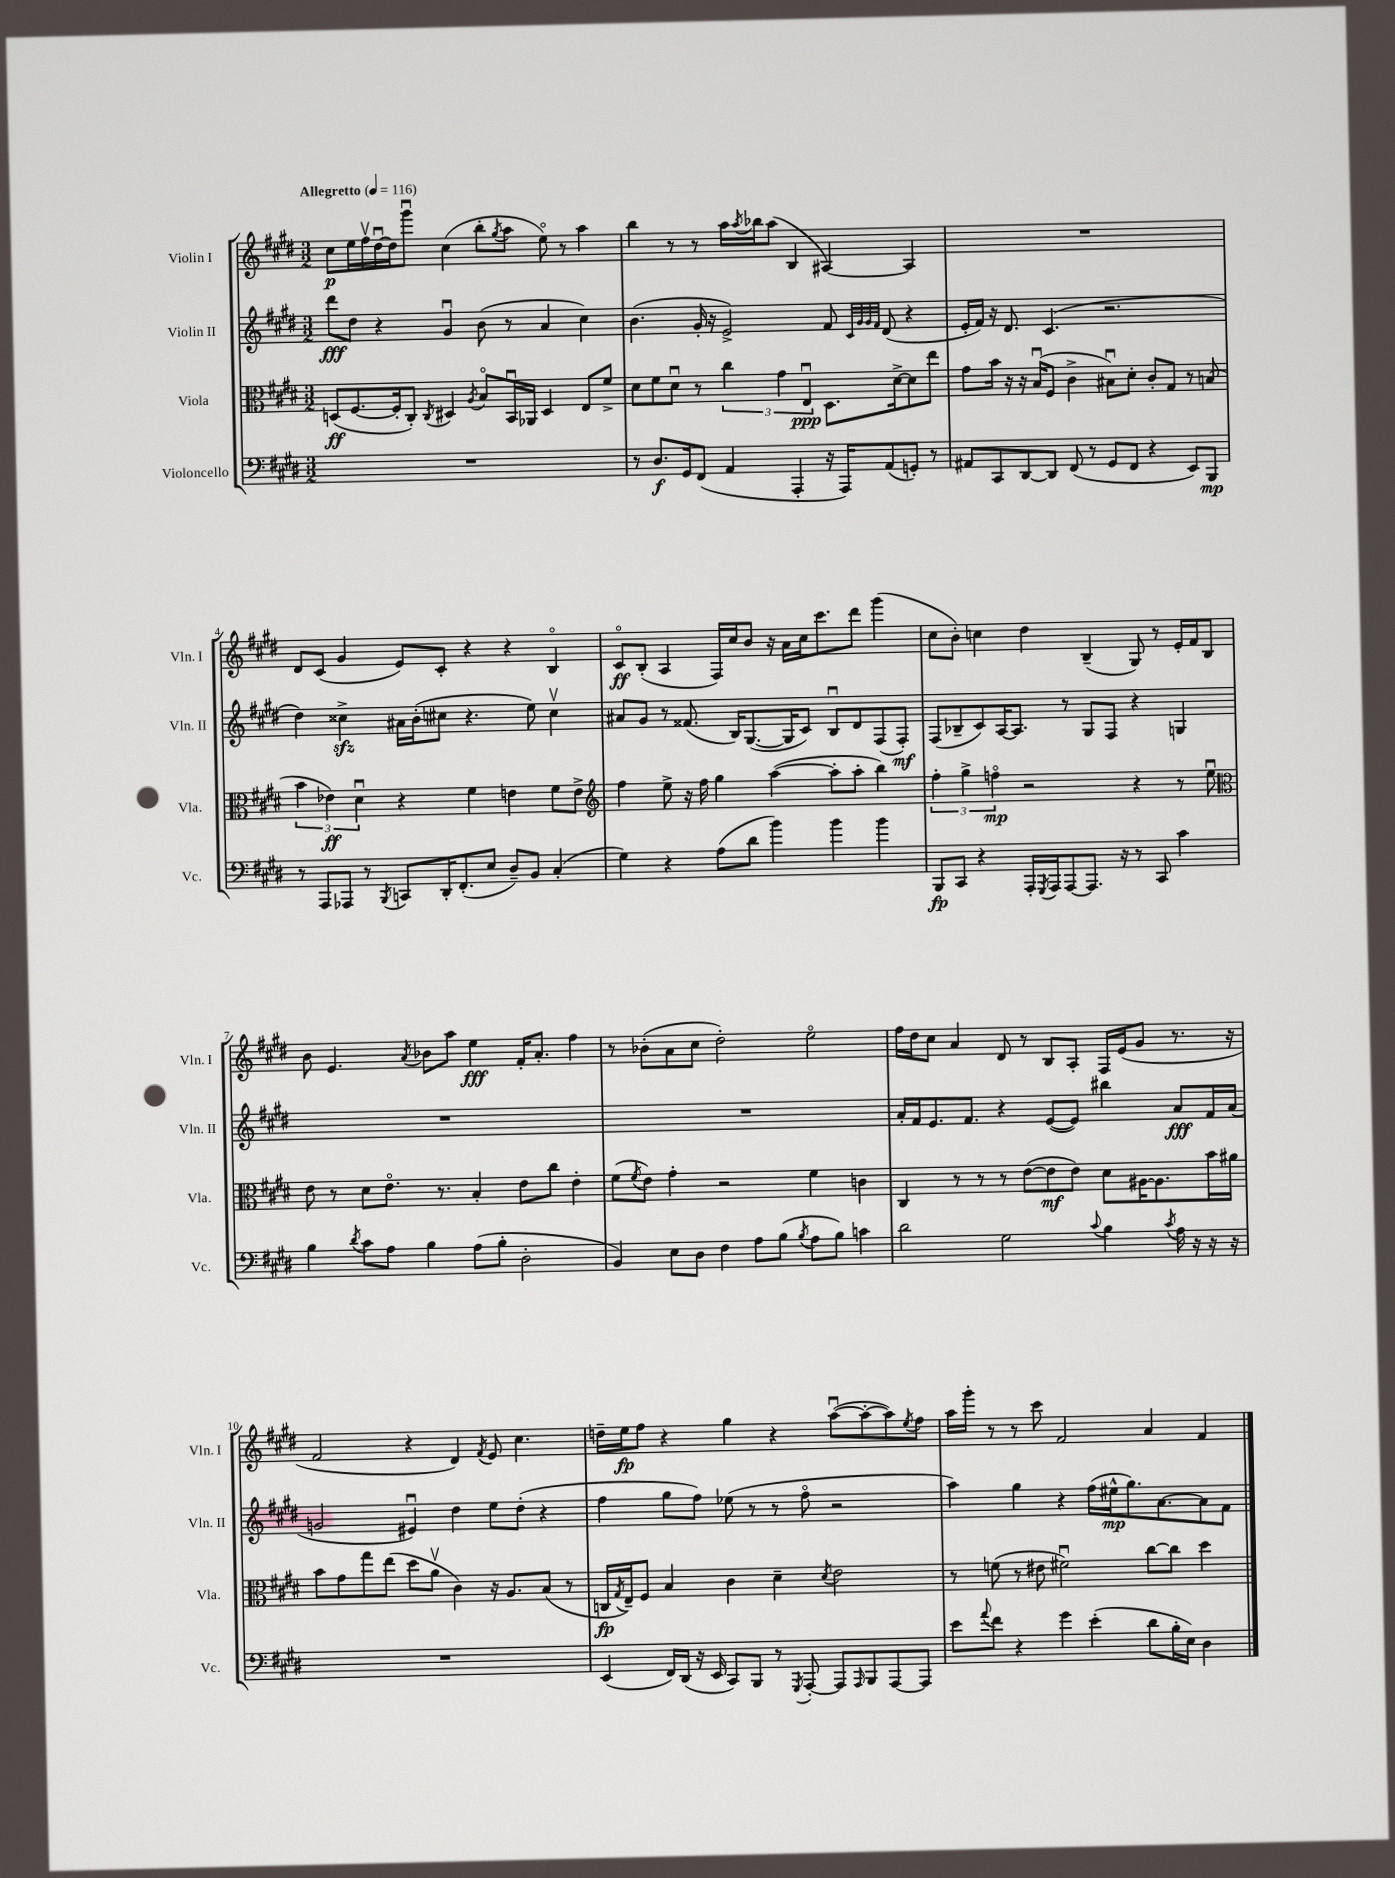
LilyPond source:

<<
\new StaffGroup <<
\new Staff = "s0" \with { instrumentName = "Violin I" shortInstrumentName = "Vln. I" } {
    \clef treble \key e \major \numericTimeSignature \time 3/2 \tempo "Allegretto" 4 = 116
    cis''8\p e''16 fis''16\upbow dis''16~\downbow dis''16 gis'''8\downbow cis''4( b''8-. \acciaccatura { gis''8 } a''8 e''8\flageolet) r8 a''4 |
    b''4 r8 r8 a''16 \acciaccatura { a''8 } bes''16 a''8( b4 ais4~) ais4 |
    R1. |
    dis'8 cis'8( gis'4 e'8) cis'8-. r4 r4 b4\flageolet |
    cis'8\flageolet\ff b8-.( a4 fis16) cis''16 b'8 r16 a'16 cis''16 cis'''8. dis'''8 gis'''4( |
    cis''8 b'8-.) c''4 dis''4 b4--( gis8) r8 e'16-. fis'16 b8 |
    b'8 e'4. \acciaccatura { a'8 } bes'8 a''8 e''4\fff fis'16-. a'8.-. fis''4 |
    r8 bes'8-.( a'8 cis''8 dis''2-.) e''2\flageolet |
    fis''16 dis''16 cis''8 a'4 dis'8 r8 b8 a8-. fis16 e'16( gis'8 r8. r16 |
    fis'2 r4 dis'4) \acciaccatura { fis'8 } e'8 cis''4. |
    d''16-- e''16\fp fis''8 r4 gis''4 r4 a''8~\downbow( a''8~-. a''8) \acciaccatura { e''8 } fis''8 |
    a''16 gis'''16-. r8 r8 cis'''8 fis'2 a'4 fis'4 \bar "|." |
}
\new Staff = "s1" \with { instrumentName = "Violin II" shortInstrumentName = "Vln. II" } {
    \clef treble \key e \major \numericTimeSignature \time 3/2
    dis'''8\fff dis''8 r4 gis'4\downbow b'8( r8 a'4 cis''4) |
    b'4.( gis'16-. r16 e'2->) fis'8 \grace { cis'32 gis'32 gis'32 fis'32 } dis'8( r4 |
    e'16-. fis'16) r16 dis'8. cis'4.( r2. |
    dis''4) cisis''4->\sfz ais'16 b'16-.( cis''8 r4. e''8) cis''4\upbow |
    ais'8 gis'8 r8 fisis'8.( b16) gis8.~( gis16 cis'8) b8\downbow dis'8 fis8( fis8-.\mf) |
    fis8( bes8-- cis'8) a16~ a8. r8 gis8 fis8 r4 g4 |
    R1. |
    R1. |
    a'16-. fis'16 e'8. fis'8. r4 e'8~( e'8) bis''4 a'8\fff fis'16 a'16( |
    g'2 eis'4\downbow) dis''4 e''8 dis''8-.( r4 |
    fis''4 gis''8 fis''8) ees''8( r8 r8 fis''8\flageolet r2 |
    a''4) gis''4 r4 fis''16( eis''16-^\mp gis''8.) a'8.~ a'8 fis'8 \bar "|." |
}
\new Staff = "s2" \with { instrumentName = "Viola" shortInstrumentName = "Vla." } {
    \clef alto \key e \major \numericTimeSignature \time 3/2
    d8\ff( fis8.~ fis16-. cis8-.) \acciaccatura { cis8 } dis4 \acciaccatura { a8 } b8\flageolet b,16\downbow aes,16 dis4 e8 fis'8-> |
    dis'8 fis'8 dis'8\downbow r8 \tuplet 3/2 { cis''4 gis'4 e4\downbow\ppp } dis8. dis'16~-> dis'8 e''8 |
    gis'8 b'16 r16 r16 b16\downbow( fis8 cis'4-> bis8\downbow) dis'8-. cis'8-. gis8 r8 b8( |
    \tuplet 3/2 { b'4 ees'4\ff) dis'4\downbow } r4 fis'4 e'4 fis'8 e'8-> |
    \clef treble fis''4 e''8-> r16 fis''16 gis''4 a''4~( a''8-. a''8-. b''4) |
    \tuplet 3/2 { fis''4-. gis''4-> f''4\flageolet\mp } r2 r4 r8 e''8\downbow |
    \clef alto e'8 r8 dis'8 e'8.\flageolet r8. b4-. e'8 cis''8 e'4-. |
    fis'8( \acciaccatura { fis'8 } e'8) gis'4-. r2 fis'4 c'4 |
    cis4 r8 r8 r8 e'8~( e'8\mf e'8) dis'8 ais16~ ais8. b'16 ais'16 |
    b'8 gis'8 gis''8 e''8( dis''8 a'8\upbow cis'4) r16 a8. b8( r8 |
    c16\fp \acciaccatura { gis8 } e16--) fis8 b4 cis'4 dis'4-- \acciaccatura { dis'8 } e'2 |
    r8 f'8( r8 eis'8 fis'2\downbow) cis''8~ cis''8 dis''4 \bar "|." |
}
\new Staff = "s3" \with { instrumentName = "Violoncello" shortInstrumentName = "Vc." } {
    \clef bass \key e \major \numericTimeSignature \time 3/2
    R1. |
    r8 dis8.\f gis,16 fis,8( a,4 a,,4-. r16 a,,16) a,8( g,8-.) r8 |
    ais,8 cis,8 dis,8~ dis,8 fis,8( r8 gis,8 fis,8 r4 e,8) b,,8\mp |
    r8 a,,8 aes,,8 r8 \acciaccatura { b,,8 } c,8 dis,16-. fis,8.-.( e8 dis8--) b,8 cis4-.( |
    gis4) r4 a8( dis'8 b'4) b'4 b'4 |
    b,,8\fp cis,8 r4 a,,16-. \acciaccatura { gis,,8 } a,,16 a,,8~ a,,8. r16 r8 cis,8 cis'4 |
    b4 \acciaccatura { dis'8 } cis'8 a8 b4 a8( b8-. dis2-. |
    b,4) e8 dis8 fis4 a8 b8( \acciaccatura { b8 } a8 b8) c'4 |
    dis'2 gis2 \appoggiatura { cis'8 } b4 \acciaccatura { cis'8 } a16 r16 r16 r16 |
    R1. |
    e,4( fis,16) dis,16( r16 e,16 cis,8) b,,8 r8 \acciaccatura { gis,,8 } a,,8~-. a,,8 \grace { a,,16 } b,,8 a,,8~ a,,8 |
    e'8 \appoggiatura { a'8 } fis'8 r4 gis'4 e'4-.( dis'8 b16-. e16) dis4 \bar "|." |
}
>>
>>
